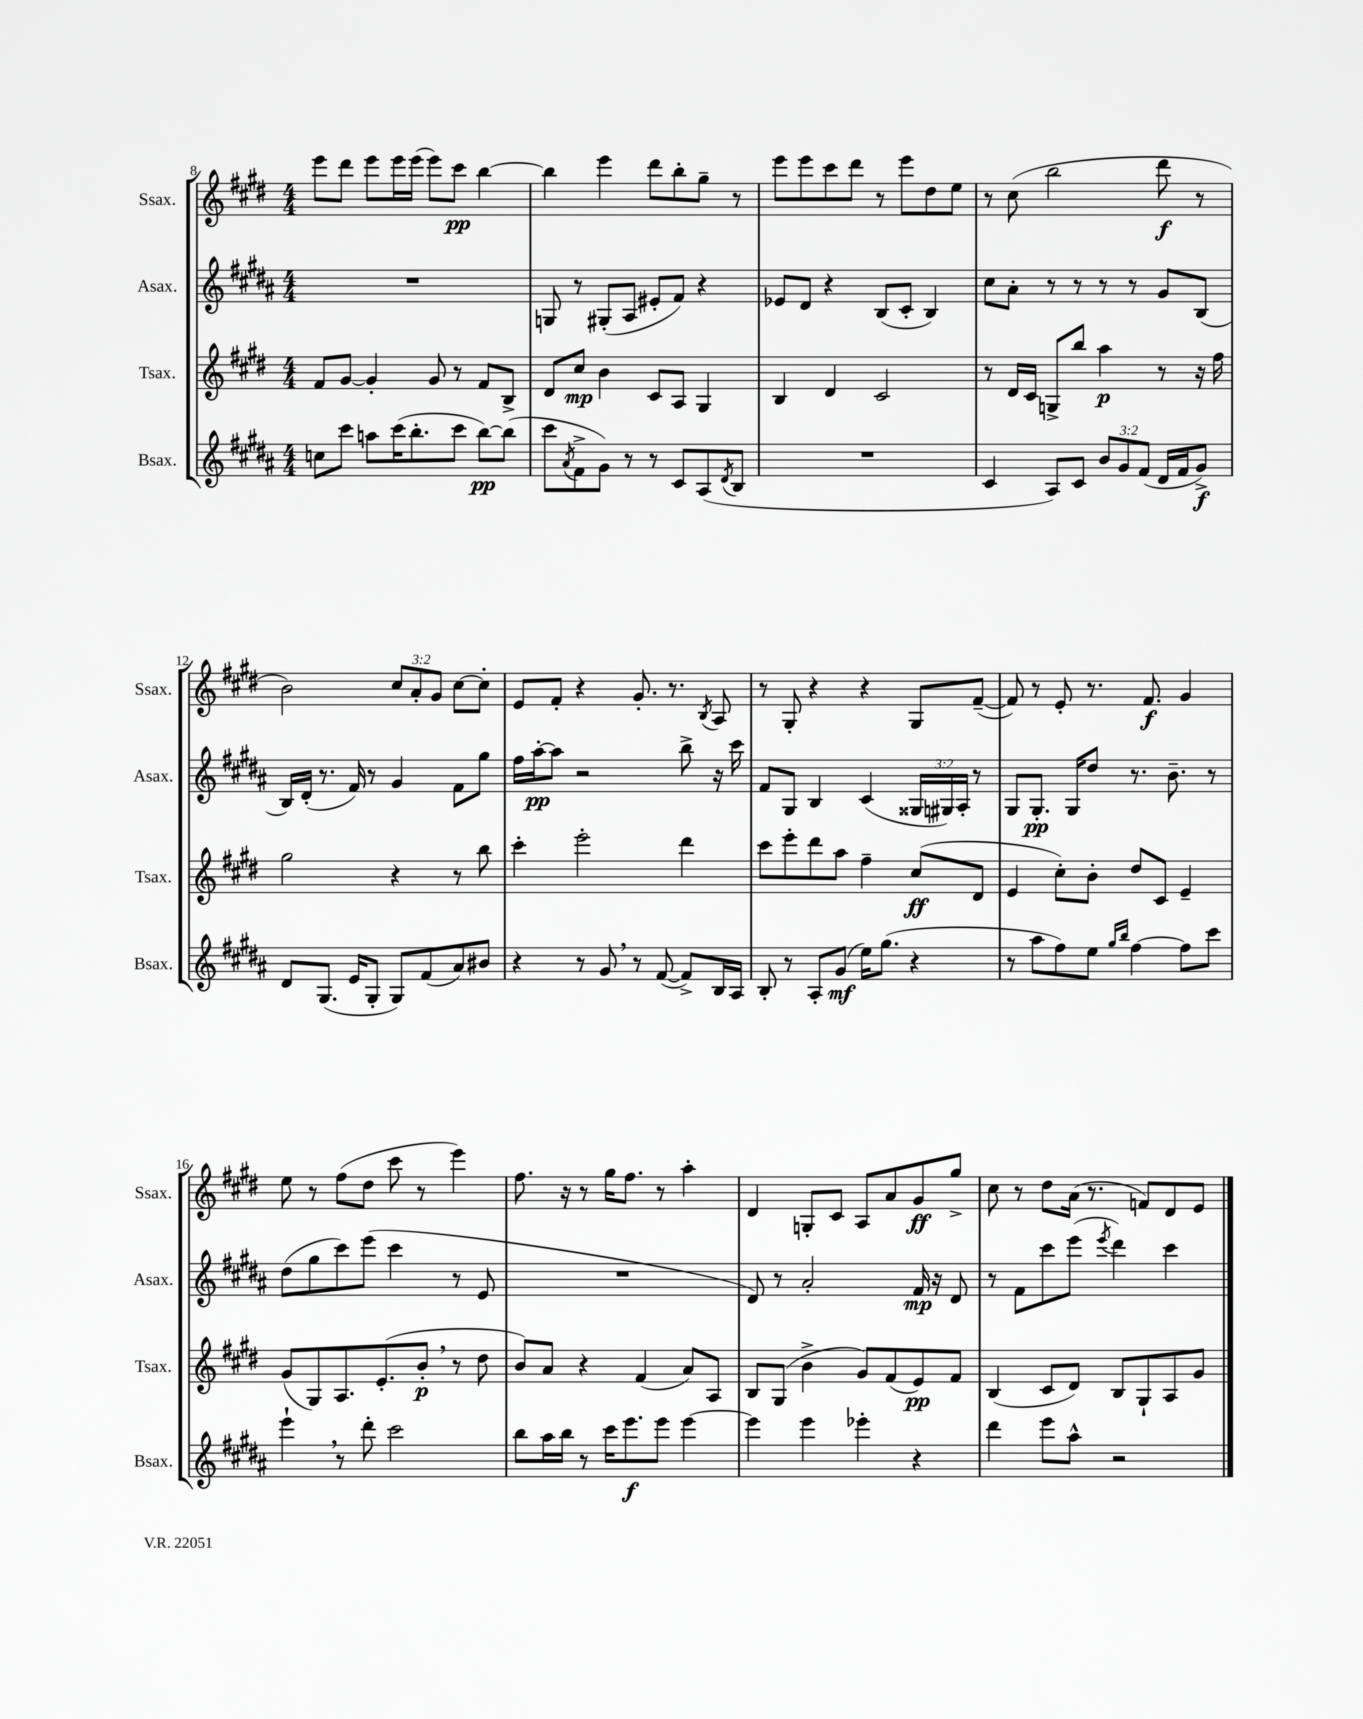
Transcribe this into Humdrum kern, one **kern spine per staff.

**kern	**dynam	**kern	**dynam	**kern	**dynam	**kern	**dynam
*part4	*part4	*part3	*part3	*part2	*part2	*part1	*part1
*staff4	*staff4	*staff3	*staff3	*staff2	*staff2	*staff1	*staff1
*I"Bsax.	*	*I"Tsax.	*	*I"Asax.	*	*I"Ssax.	*
*I'Bsax.	*	*I'Tsax.	*	*I'Asax.	*	*I'Ssax.	*
*clefG2	*	*clefG2	*	*clefG2	*	*clefG2	*
*k[f#c#g#d#a#]	*	*k[f#c#g#d#]	*	*k[f#c#g#d#a#]	*	*k[f#c#g#d#]	*
*M4/4	*	*M4/4	*	*M4/4	*	*M4/4	*
=8	=8	=8	=8	=8	=8	=8	=8
8ccn\L	.	8f#/L	.	1r	.	8eee\L	.
8ccc#\J	.	[8g#/J	.	.	.	8ddd#\J	.
8aan\L	.	4g#'/]	.	.	.	8eee\L	.
(16ccc#\K	.	.	.	.	.	16eee\L	.
8.bb'\	.	.	.	.	.	(16eee\JJ	.
.	.	8g#/	.	.	.	8eee\L)	.
8ccc#\J	.	8r	.	.	.	8ccc#\J	pp
[8bb\L)	pp	8f#/L	.	.	.	[4bb\	.
(8bb\J]	.	8B^/J	.	.	.	.	.
=9	=9	=9	=9	=9	=9	=9	=9
8ccc#\L	.	8d#/L	.	8Gn/	.	4bb\]	.
8qa#/	.	.	.	.	.	.	.
8f#^\	.	8cc#/J	mp	8r	.	.	.
8g#\J)	.	4b\	.	(8G#X'/L	.	4eee\	.
8r	.	.	.	8A#/J	.	.	.
8r	.	8c#/L	.	8e#X'/L	.	8ddd#\L	.
8c#/L	.	8A/J	.	8f#/J)	.	8bb'\	.
(8A#/	.	4G#/	.	4r	.	8gg#~\J	.
8qd#/	.	.	.	.	.	.	.
8B/J	.	.	.	.	.	8r	.
=10	=10	=10	=10	=10	=10	=10	=10
1r	.	4B/	.	8e-X/L	.	8eee\L	.
.	.	.	.	8d#/J	.	8eee\	.
.	.	4d#/	.	4r	.	8ccc#\	.
.	.	.	.	.	.	8ddd#\J	.
.	.	2c#/	.	(8B/L	.	8r	.
.	.	.	.	8c#'/J	.	8eee\L	.
.	.	.	.	4B/)	.	8dd#\	.
.	.	.	.	.	.	8ee\J	.
=11	=11	=11	=11	=11	=11	=11	=11
4c#/	.	8r	.	8cc#\L	.	8r	.
.	.	16d#/LL	.	8a#'\J	.	(8cc#\	.
.	.	16c#/JJ	.	.	.	.	.
8A#/L)	.	8Gn^/L	.	8r	.	2bb\	.
8c#/J	.	8bb/J	.	8r	.	.	.
12b/L	.	4aa\	p	8r	.	.	.
12g#/	.	.	.	.	.	.	.
.	.	.	.	8r	.	.	.
(12f#/J	.	.	.	.	.	.	.
16d#/LL	.	8r	.	8g#/L	.	8ddd#\	f
16f#/J	.	.	.	.	.	.	.
8g#^/J)	f	16r	.	(8B/J	.	8r	.
.	.	16ff#\	.	.	.	.	.
!!LO:LB:g=z
=12	=12	=12	=12	=12	=12	=12	=12
8d#/L	.	2gg#\	.	16B/LL)	.	2b\)	.
.	.	.	.	(16d#'/JJ	.	.	.
(8.G#/J	.	.	.	8.r	.	.	.
16e/KL	.	.	.	16f#/)	.	.	.
8G#'/J	.	.	.	8r	.	.	.
8G#/L)	.	4r	.	4g#/	.	12cc#/L	.
.	.	.	.	.	.	12a'/	.
(8f#/	.	.	.	.	.	.	.
.	.	.	.	.	.	12g#/J	.
8a#/)	.	8r	.	8f#\L	.	[8cc#\L	.
8b#X/J	.	8bb\	.	8gg#\J	.	8cc#'\J]	.
=13	=13	=13	=13	=13	=13	=13	=13
4r	.	4ccc#'\	.	16ff#\LL	.	8e/L	.
.	.	.	.	[16aa#'\J	pp	.	.
.	.	.	.	8aa#\J]	.	8f#'/J	.
8r	.	2eee'\	.	2r	.	4r	.
8g#,/	.	.	.	.	.	.	.
8r	.	.	.	.	.	8.g#'/	.
([8f#/	.	.	.	.	.	.	.
.	.	.	.	.	.	8.r	.
8f#^/L])	.	4ddd#\	.	8bb^\	.	.	.
.	.	.	.	.	.	8qB/	.
16B/L	.	.	.	16r	.	8A/	.
16A#/JJ	.	.	.	16ccc#\	.	.	.
=14	=14	=14	=14	=14	=14	=14	=14
8B'/	.	8ccc#\L	.	8f#/L	.	8r	.
8r	.	8eee'\	.	8G#/J	.	8G#'/	.
8A#'/L	.	8ddd#\	.	4B/	.	4r	.
(8g#/J	mf	8aa\J	.	.	.	.	.
16ee\KL)	.	4ff#~\	.	(4c#/	.	4r	.
(8.gg#\J	.	.	.	.	.	.	.
4r	.	(8cc#/L	ff	24G##X/LL	.	8G#/L	.
.	.	.	.	24G#X/)	.	.	.
.	.	.	.	24A#'/JJ	.	.	.
.	.	8d#/J	.	8r	.	([8f#~/J	.
=15	=15	=15	=15	=15	=15	=15	=15
8r	.	4e/	.	8G#/L	.	8f#/])	.
8aa#\L	.	.	.	8.G#'/J	pp	8r	.
8ff#\)	.	8cc#'\L)	.	.	.	8e'/	.
.	.	.	.	16G#/KL	.	.	.
8ee\J	.	8b'\J	.	8dd#/J	.	8.r	.
16qqgg#/LL	.	.	.	.	.	.	.
16qqbb/JJ	.	.	.	.	.	.	.
[4ff#\	.	8dd#/L	.	8.r	.	.	.
.	.	.	.	.	.	8.f#/	f
.	.	8c#/J	.	.	.	.	.
.	.	.	.	8.b~\	.	.	.
8ff#\L]	.	4e~/	.	.	.	4g#/	.
8ccc#\J	.	.	.	8r	.	.	.
!!LO:LB:g=z
=16	=16	=16	=16	=16	=16	=16	=16
4eee`,\	.	(8g#/L	.	(8dd#\L	.	8ee\	.
.	.	8G#/)	.	8gg#\	.	8r	.
8r	.	8.A/	.	8ccc#\)	.	(8ff#\L	.
8ddd#'\	.	.	.	(8eee\J	.	8dd#\J	.
.	.	(8.e'/	.	.	.	.	.
2ccc#\	.	.	.	4ccc#\	.	8ccc#\	.
.	.	8b',/J	p	.	.	8r	.
.	.	8r	.	8r	.	4eee\)	.
.	.	8dd#\	.	8e/	.	.	.
=17	=17	=17	=17	=17	=17	=17	=17
8bb\L	.	8b/L)	.	1r	.	8.ff#\	.
16aa#\L	.	8a/J	.	.	.	.	.
16bb\JJ	.	.	.	.	.	16r	.
8r	.	4r	.	.	.	8r	.
16ccc#\KL	.	.	.	.	.	16gg#\KL	.
8.eee\	f	.	.	.	.	8.ff#\J	.
.	.	(4f#/	.	.	.	.	.
8eee\J	.	.	.	.	.	8r	.
[4eee\	.	8a/L)	.	.	.	4aa'\	.
.	.	8A/J	.	.	.	.	.
=18	=18	=18	=18	=18	=18	=18	=18
4eee\]	.	8B/L	.	8d#/)	.	4d#/	.
.	.	(8G#/J	.	8r	.	.	.
4eee\	.	4b^\	.	2a#'/	.	8Gn'/L	.
.	.	.	.	.	.	8c#/J	.
4eee-X'\	.	8g#/L)	.	.	.	8A/L	.
.	.	(8f#/	.	.	.	8a/	.
4r	.	8e/)	pp	16f#/	mp	8g#/	ff
.	.	.	.	16r	.	.	.
.	.	8f#/J	.	8d#/	.	8gg#^/J	.
=19	=19	=19	=19	=19	=19	=19	=19
4ddd#\	.	(4B/	.	8r	.	8cc#\	.
.	.	.	.	8f#\L	.	8r	.
8eee\L	.	8c#/L	.	8ccc#\	.	8dd#\L	.
8aa#^^\J	.	8d#/J)	.	(8eee\J	.	(16a\Jk	.
.	.	.	.	.	.	8.r	.
.	.	.	.	8qeee/	.	.	.
2r	.	8B/L	.	4ddd#\)	.	.	.
.	.	8G#`/	.	.	.	8fn/L)	.
.	.	8A/	.	4ccc#\	.	8d#/	.
.	.	8g#/J	.	.	.	8e/J	.
==	==	==	==	==	==	==	==
*-	*-	*-	*-	*-	*-	*-	*-
